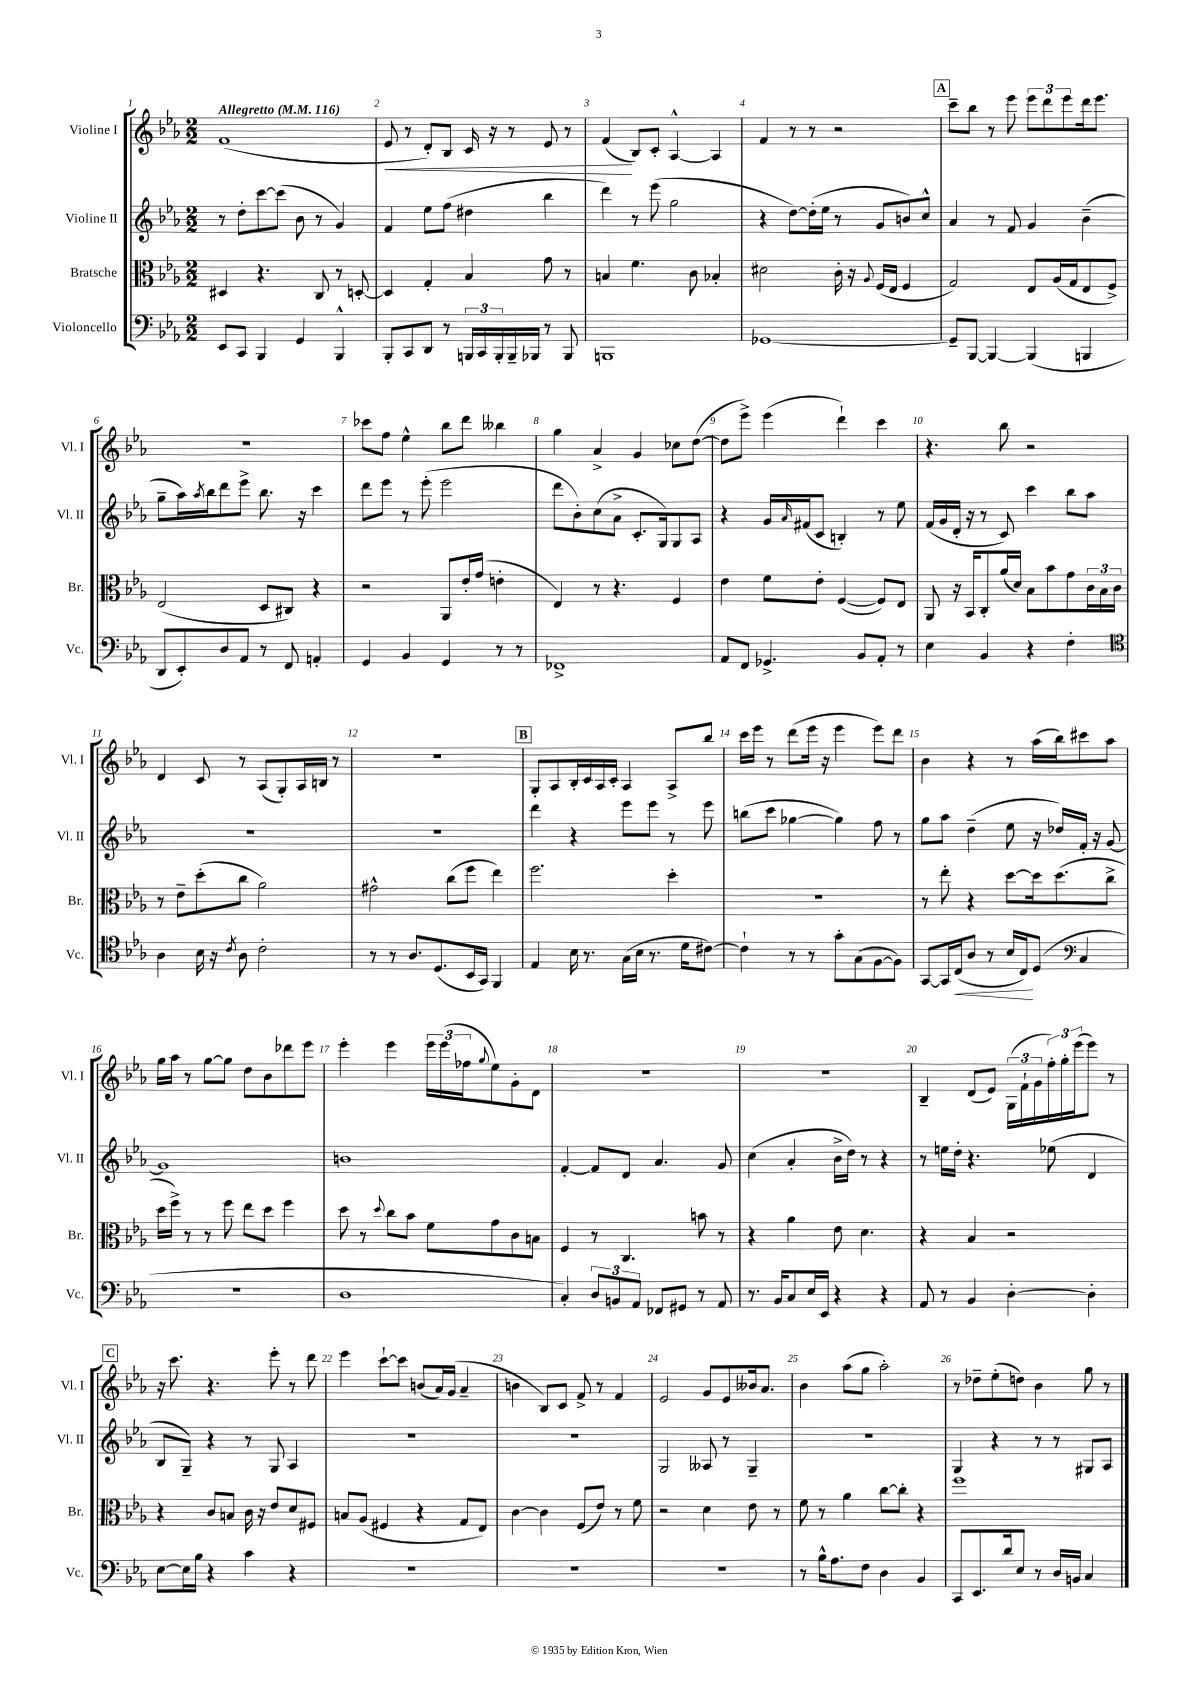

**kern	**dynam	**kern	**kern	**kern	**dynam
*part4	*part4	*part3	*part2	*part1	*part1
*staff4	*staff4	*staff3	*staff2	*staff1	*staff1
*I"Violoncello	*	*I"Bratsche	*I"Violine II	*I"Violine I	*
*I'Vc.	*	*I'Br.	*I'Vl. II	*I'Vl. I	*
*clefF4	*	*clefC3	*clefG2	*clefG2	*
*k[b-e-a-]	*	*k[b-e-a-]	*k[b-e-a-]	*k[b-e-a-]	*
*M2/2	*	*M2/2	*M2/2	*M2/2	*
*MM116	*	*MM116	*MM116	*MM116	*
=1	=1	=1	=1	=1	=1
!	!	!	!	!LO:TX:a:B:t=Allegretto	!
8EE-/L	.	4D#X/	8r	(1f	.
8CC/J	.	.	8dd'\L	.	.
4BBB-/	.	4.r	[8ccc\	.	.
.	.	.	(8ccc\J]	.	.
4GG/	.	.	8b-\	.	.
.	.	8C/	8r	.	.
4BBB-^^/	.	8r	4g/)	.	.
.	.	[8Dn'/	.	.	.
=2	=2	=2	=2	=2	=2
!	!	!	!	!	!LO:HP:b
8BBB-'/L	.	4D/]	4f/	8e-/	<
8CC/	.	.	.	8r	.
8DD/J	.	4G'/	8ee-\L	8d'/L)	.
8r	.	.	(8ff\J	8B-/J	.
24BBBn/LL	.	4B-/	4dd#X\	16c/	.
24CC/	.	.	.	.	.
.	.	.	.	16r	.
24BBB'/	.	.	.	.	.
16BBB~/	.	.	.	8r	.
16BBB-X/JJ	.	.	.	.	.
8r	.	8g\	4bb-\	8e-/	.
8BBB-/	.	8r	.	8r	.
=3	=3	=3	=3	=3	=3
1BBBn	.	4Bn/	4ddd\)	(4f/	.
.	.	4.f\	8r	8B-/L)	[
.	.	.	(8eee-\	8c'/J	.
.	.	.	2gg\	[4A-^^/	.
.	.	8c\	.	.	.
.	.	4B-X'/	.	4A-/]	.
=4	=4	=4	=4	=4	=4
[1GG-X	.	2d#X\	4r	4f/	.
.	.	.	[8dd\L)	8r	.
.	.	.	(16dd'\L]	8r	.
.	.	.	16ee-\JJ	.	.
.	.	16c'\	8r	2r	.
.	.	16r	.	.	.
.	.	8qqA-/	.	.	.
.	.	(16F/LL	8g/L	.	.
.	.	16E-/JJ	.	.	.
.	.	4F/	8bn/)	.	.
.	.	.	8cc^^/J	.	.
!!LO:REH:place=s1:t=A
=5	=5	=5	=5	=5	=5
8GG-~/L]	.	2G/)	4a-/	8ccc~\L	.
[8BBB-/J	.	.	.	8bb-\J	.
4BBB-/_	.	.	8r	8r	.
.	.	.	8f/	8eee-\	.
(4BBB-/]	.	8E-/L	4g/	12eee-\L	.
.	.	.	.	12ddd\	.
.	.	(16A-/L	.	.	.
.	.	.	.	12eee-\	.
.	.	16G/J	.	.	.
4BBBn/	.	8E-/	(4b-~\	16ddd\k	.
.	.	.	.	8.eee-\J	.
.	.	8F^/J)	.	.	.
!!LO:LB:g=z
=6	=6	=6	=6	=6	=6
8DD/L	.	(2E-/	8gg~\L	1r	.
8EE-'/)	.	.	16aa-\L)	.	.
.	.	.	8qaa-/	.	.
.	.	.	16bb-\J	.	.
8D/	.	.	8ddd\	.	.
8AA-/J	.	.	8eee-^\J	.	.
8r	.	8D/L	8.bb-\	.	.
8FF/	.	8C#X/J)	.	.	.
.	.	.	16r	.	.
4AAn'/	.	4r	4ccc\	.	.
=7	=7	=7	=7	=7	=7
4GG/	.	2r	8ddd\L	8ccc-X\L	.
.	.	.	8eee-\J	8ff\J	.
4BB-/	.	.	8r	4ee-^^\	.
.	.	.	(8eee-'\	.	.
4GG/	.	8AA-/L	2eee-\	8bb-\L	.
.	.	16e-'/L	.	8ddd\J	.
.	.	(16g/JJ	.	.	.
8r	.	4en'\	.	4bb--X\	.
8r	.	.	.	.	.
=8	=8	=8	=8	=8	=8
1FF-X^	.	4E-/)	8ddd\L	4gg\	.
.	.	.	8b-'\)	.	.
.	.	8r	(8cc\	4a-^/	.
.	.	4.r	8a-^\J	.	.
.	.	.	8.c'/L	4g/	.
.	.	.	16G/k)	.	.
.	.	4F/	8G/	8cc-X\L	.
.	.	.	8A-/J	([8dd\J	.
=9	=9	=9	=9	=9	=9
8AA-/L	.	4e-\	4r	8dd\L]	.
8FF/J	.	.	.	8eee-^\J)	.
4.GG-X^/	.	8f\L	16g/LL	(4eee-\	.
.	.	.	16qqa-/	.	.
.	.	.	(16f#X/J	.	.
.	.	8e-'\J	8c/J	.	.
.	.	([4F/	4Bn'/)	4ddd`\)	.
8BB-/L	.	.	.	.	.
8AA-'/J	.	8F/L])	8r	4ccc\	.
8r	.	8E-/J	8ee-\	.	.
=10	=10	=10	=10	=10	=10
4E-\	.	8AA-/	(16f/LL	4.r	.
.	.	.	16g/	.	.
.	.	16r	16d'/JJ	.	.
.	.	16BB-/KL	16r	.	.
4BB-/	.	8C'/	8r	.	.
.	.	(16a-/L	8c/)	8bb-\	.
.	.	16d/JJ)	.	.	.
4r	.	8B-\L	4ccc\	2r	.
.	.	8b-\	.	.	.
4F'\	.	8g\	8bb-\L	.	.
.	.	24c\L	8aa-\J	.	.
.	.	24B-\	.	.	.
.	.	24c\JJ	.	.	.
!!LO:LB:g=z
=11	=11	=11	=11	=11	=11
*clefC4	*	*	*	*	*
4A-\	.	8r	1r	4d/	.
.	.	8e-~\L	.	.	.
16B-\	.	(8dd'\	.	8c/	.
16r	.	.	.	.	.
8qc/	.	.	.	.	.
8A-\	.	8cc\J	.	8r	.
2c'\	.	2a-\)	.	(8A-/L	.
.	.	.	.	8G'/)	.
.	.	.	.	16A-/L	.
.	.	.	.	16Bn/JJ	.
.	.	.	.	8r	.
=12	=12	=12	=12	=12	=12
8r	.	2g#X^^\	1r	1r	.
8r	.	.	.	.	.
8.A-/L	.	.	.	.	.
(8.D/	.	.	.	.	.
.	.	(8cc\L	.	.	.
16BB-/L	.	8ff\J	.	.	.
16GG/JJ)	.	.	.	.	.
4FF/	.	4ee-\)	.	.	.
!!LO:REH:place=s1:t=B
=13	=13	=13	=13	=13	=13
4E-/	.	2.ff\	4ddd\	8G'/L	.
.	.	.	.	8A-/	.
16B-\	.	.	4r	16B-'/L	.
8.r	.	.	.	16c/	.
.	.	.	.	16A-/	.
.	.	.	.	16c'/JJ	.
(16G\LL	.	.	8eee-\L	4A-/	.
16B-\JJ	.	.	.	.	.
8.r	.	.	8eee-\J	.	.
.	.	4dd'\	8r	8A-^/L	.
16d\KL	.	.	.	.	.
[8c#X\J)	.	.	8eee-\	8bb-/J	.
=14	=14	=14	=14	=14	=14
4c#`\]	.	1r	(8bbn\L	16ccc\LL	.
.	.	.	.	16eee-\JJ	.
.	.	.	8ccc\J	8r	.
8r	.	.	[4gg-X\	(8ddd\L	.
8r	.	.	.	16eee-\Jk	.
.	.	.	.	16r	.
8g'\L	.	.	4gg-\])	4eee-\	.
(8G\	.	.	.	.	.
[8F\	.	.	8ff\	8eee-\L)	.
8F\J])	.	.	8r	8ddd\J	.
=15	=15	=15	=15	=15	=15
[8GG/L	.	8r	8gg\L	4b-\	.
16GG/L]	.	8ee-'\	8aa-\J	.	.
!	!LO:HP:b	!	!	!	!
(16C/J	<	.	.	.	.
8A-/J	.	4r	(4dd~\	4r	.
8r	.	.	.	.	.
16B-/LL	.	[8dd\L	8ee-\	8r	.
16C/J)	.	.	.	.	.
(8D/J	[	16dd\k]	16r	(16aa-\LL	.
.	.	(8.dd\	16dd-X/LL)	16bb-\J)	.
*clefF4	*	*	*	*	*
4C/	.	.	16f'/JJ	8ccc#X\	.
.	.	.	16r	.	.
.	.	8cc^\J	[8g/	8aa-\J	.
!!LO:LB:g=z
=16	=16	=16	=16	=16	=16
1r	.	16dd\LL	1g]	16gg\LL	.
.	.	16ff^\JJ)	.	16aa-\JJ	.
.	.	8r	.	8r	.
.	.	8r	.	[8gg\L	.
.	.	8ff\	.	8gg\J]	.
.	.	8ee-\L	.	8dd\L	.
.	.	8dd\J	.	8b-\	.
.	.	4ff\	.	8ddd-X\	.
.	.	.	.	8eee-\J	.
=17	=17	=17	=17	=17	=17
1D	.	8dd\	1bn	4eee-'\	.
.	.	8r	.	.	.
.	.	8qqdd/	.	.	.
.	.	8cc\L	.	4eee-\	.
.	.	8b-\J	.	.	.
.	.	8f\L	.	24eee-\LL	.
.	.	.	.	(24eee-\	.
.	.	.	.	24ff-X\J	.
.	.	.	.	8qqgg/	.
.	.	8g\	.	8ee-\)	.
.	.	8c\	.	8g'\	.
.	.	8Bn\J	.	8d\J	.
=18	=18	=18	=18	=18	=18
4C'/)	.	4F/	[4f'/	1r	.
12D/L	.	8r	8f/L]	.	.
12BBn/	.	.	.	.	.
.	.	4.C/	8d/J	.	.
12AA-/J	.	.	.	.	.
8FF-X/L	.	.	4.a-/	.	.
8GG#X/J	.	.	.	.	.
8r	.	8bn\	.	.	.
8AA-/	.	8r	8g/	.	.
=19	=19	=19	=19	=19	=19
8.r	.	4r	(4cc\	1r	.
16BB-/KL	.	.	.	.	.
8C/	.	4a-\	4a-'/	.	.
16E-/L	.	.	.	.	.
16EE-/JJ	.	.	.	.	.
4r	.	8e-\	16b-^\LL	.	.
.	.	.	16dd\JJ)	.	.
.	.	4.d\	8r	.	.
4r	.	.	4r	.	.
=20	=20	=20	=20	=20	=20
8AA-/	.	4r	8r	4B-~/	.
8r	.	.	16een\LL	.	.
.	.	.	16dd'\JJ	.	.
4BB-/	.	4B-/	4.r	(8d/L	.
.	.	.	.	8e-/J)	.
[4D'\	.	2r	.	(24G\LL	.
.	.	.	.	24f`\	.
.	.	.	.	24g\	.
.	.	.	(8ee-X\	24ff'\)	.
.	.	.	.	24gg'\	.
.	.	.	.	(24eee-\J	.
4D'\]	.	.	4d/	8eee-\J)	.
.	.	.	.	8r	.
!!LO:LB:g=z
!!LO:REH:place=s1:t=C
=21	=21	=21	=21	=21	=21
[8E-\L	.	4r	8B-/L	16r	.
.	.	.	.	8.ccc\	.
16E-\L]	.	.	8G~/J)	.	.
16B-\JJ	.	.	.	.	.
4r	.	8c/L	4r	4.r	.
.	.	8Bn/J	.	.	.
4c\	.	16c\	8r	.	.
.	.	16r	.	.	.
.	.	8e-/L	8G/	8eee-'\	.
4r	.	8d/	4A-/	8r	.
.	.	8F#X/J	.	8ddd\	.
=22	=22	=22	=22	=22	=22
1r	.	8Bn/L	1r	4eee-\	.
.	.	(8A-/J	.	.	.
.	.	4F#X/	.	[8ccc`\L	.
.	.	.	.	8ccc\J]	.
.	.	4r	.	(8bn/L	.
.	.	.	.	16a-/L)	.
.	.	.	.	(16g/JJ	.
.	.	8G/L	.	4a-~/	.
.	.	8E-/J)	.	.	.
=23	=23	=23	=23	=23	=23
1r	.	[4c\	1r	4bn\	.
.	.	4c\]	.	8B-/L)	.
.	.	.	.	8c/J	.
.	.	(8F/L	.	8f^/	.
.	.	8e-/J)	.	8r	.
.	.	8r	.	4f/	.
.	.	8f\	.	.	.
=24	=24	=24	=24	=24	=24
1r	.	2r	2G/	2e-/	.
.	.	4d\	8A--X/	8g/L	.
.	.	.	8r	8e-/	.
.	.	8e-\	4G~/	16b--X/k	.
.	.	.	.	8.a-/J	.
.	.	8r	.	.	.
=25	=25	=25	=25	=25	=25
8r	.	8f\	1r	4b-\	.
16B-^^\KL	.	8r	.	.	.
8.A-\	.	.	.	.	.
.	.	4a-\	.	(8aa-\L	.
8F\J	.	.	.	8gg\J	.
4D\	.	[8cc\L	.	2aa-'\)	.
.	.	8cc'\J]	.	.	.
4BB-/	.	4r	.	.	.
=26	=26	=26	=26	=26	=26
8CC/L	.	1ff	4G/	8r	.
8.EE-/	.	.	.	8dd-X~\L	.
.	.	.	4r	(8ee-'\	.
16d/k	.	.	.	.	.
8E-/J	.	.	.	8ddn\J)	.
8r	.	.	8r	4b-\	.
16D/LL	.	.	8r	.	.
16BBn/JJ	.	.	.	.	.
4C/	.	.	8G#X/L	8gg\	.
.	.	.	8A-/J	8r	.
==	==	==	==	==	==
*-	*-	*-	*-	*-	*-
